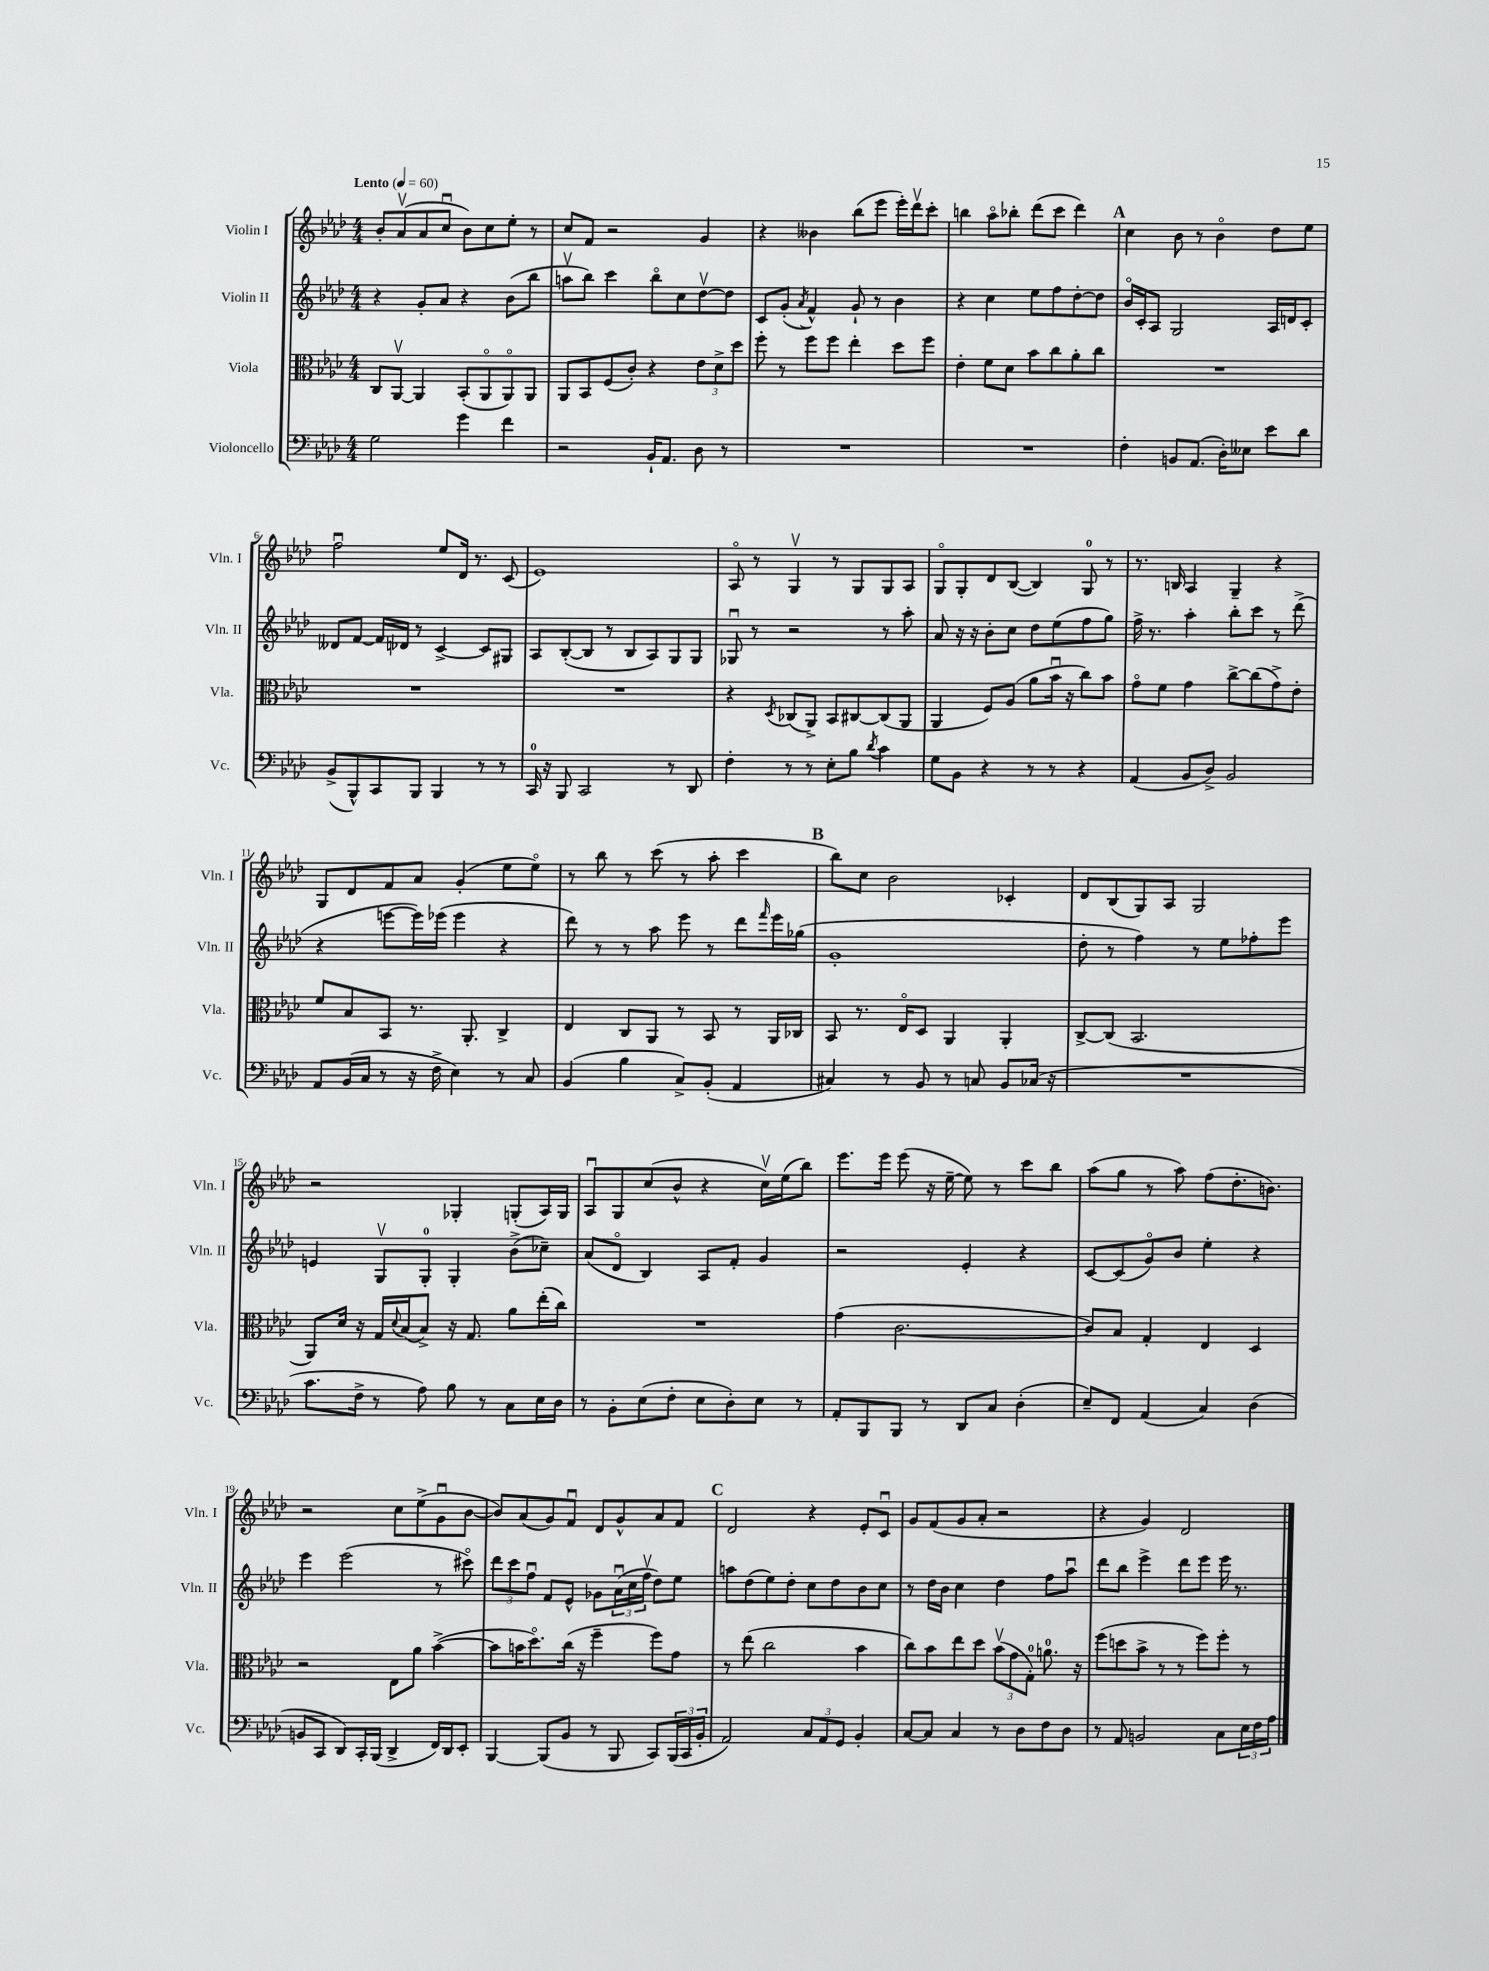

**kern	**kern	**kern	**kern
*staff4	*staff3	*staff2	*staff1
*clefF4	*clefC3	*clefG2	*clefG2
*k[b-e-a-d-]	*k[b-e-a-d-]	*k[b-e-a-d-]	*k[b-e-a-d-]
*M4/4	*M4/4	*M4/4	*M4/4
*MM60	*MM60	*MM60	*MM60
2G\	8C/L	4r	8b-'/L
.	[8AA-v/J	.	(8a-v/
.	4AA-/]	8g'/L	8a-/
.	.	8a-/J	8ccu/J
4g\	(8BB-'/L	4r	8b-\L)
.	8AA-o/	.	8cc\
4f\	8AA-o/)	(8b-\L	8ee-'\J
.	8AA-/J	8bb-\J	8r
=	=	=	=
2r	8AA-/L	8aav\L	8cc/L
.	8BB-/	8bb-\J)	8f/J
.	(8F/	4ccc\	2r
.	8c'/J)	.	.
16BB-`/LK	4r	8bb-o\L	.
8.AA-/J	.	.	.
.	.	8cc\	.
8D-\	12e-\L	[8dd-v\	4g/
.	12d-^\	.	.
8r	.	8dd-\]J	.
.	12dd-\J	.	.
=	=	=	=
1r	8ff'\	8c/L	4r
.	8r	(8g'/J	.
.	.	8qa-/	.
.	8ff\L	4f^^/)	4b--\
.	8ff\J	.	.
.	4ee-'\	8g`/	(8bb-\L
.	.	8r	8eee-\J
.	8dd-\L	4b-\	16eee-'\LL)
.	.	.	16ddd-v\J
.	8ff\J	.	8ccc'\J
=	=	=	=
1r	4e-'\	4r	4bb\
.	8f\L	4cc\	8aa-o\L
.	8d-\J	.	8bb-'\J
.	8b-\L	8ee-\L	(8ddd-\L
.	8cc\	8ff\	8ccc\J
.	8a-'\	[8dd-'\	4ddd-\)
.	8cc\J	8dd-\]J	.
=	=	=	=
4F'\	1r	16b-o/LL	4cc\
.	.	16c'/J	.
.	.	8A-/J	.
8BB/L	.	2G/	8b-\
(8.AA-/J	.	.	8r
.	.	.	4b-o\
16D-'\LK)	.	.	.
8E--\J	.	.	.
8e-\L	.	16A-/LL	8dd-\L
.	.	16d/J	.
8d-\J	.	8c'/J	8ee-\J
=	=	=	=
(8BB-^/L	1r	8d--/L	2ffu\
8BBB-^^/)	.	[8f/J	.
8CC/	.	16f/]LL	.
.	.	16d-/JJ	.
8BBB-/J	.	8r	.
4BBB-/	.	[4c^/	8ee-/L
.	.	.	16d-/Jk
.	.	.	8.r
8r	.	8c/]L	.
8r	.	8G#/J	(8c/
=	=	=	=
16CC/	1r	8A-/L	1e-)
16r	.	.	.
8BBB-/	.	([8B-'/	.
2CC/	.	8B-/]J	.
.	.	8r	.
.	.	8B-/L	.
.	.	8A-/)	.
8r	.	8G/	.
8DD-/	.	8G/J	.
=	=	=	=
4F'\	4r	8G-u/	8A-o/
.	.	8r	8r
.	8qD-/	.	.
8r	(8C-/L	2r	4Gv/
8r	8AA-^/J)	.	.
8E-'\L	8BB-/L	.	8r
8B-\J	[8C#/	.	8G/L
8qd-/	.	.	.
4c\	(8C#/]	8r	8G/
.	8AA-/J	8aa-'\	8A-/J
=	=	=	=
8G\L	4AA-/	8a-/	8Go/L
8BB-\J	.	16r	8G'/
.	.	16r	.
4r	8F/L)	8b-'\L	8d-/
.	(8A-/J	8cc\J	([8B-/J
8r	8a-\L	8dd-\L	4B-/])
8r	16b-u\Jk	(8ee-\	.
.	16r	.	.
4r	8cc\L)	8ff\	8G/
.	8b-\J	8gg\J)	8r
=	=	=	=
(4AA-/	8go\L	16ff^\	8.r
.	.	8.r	.
.	8f\J	.	.
.	.	.	16B/
8BB-/L	4g\	4aa-'\	4A-/
8D-^/J)	.	.	.
2BB-/	[8cc^\L	8bb-'\L	4G~/
.	(8cc\]	8ccc\J	.
.	8g^\)	8r	4r
.	8e-'\J	(8ddd-^\	.
=	=	=	=
8AA-/L	8f/L	4r	8G/L
(16BB-/L	8B-/	.	8d-/
16C/JJ	.	.	.
8r	8BB-/J	[8eee\L	8f/
16r	8.r	16eee\]L)	8a-/J
16F^\	.	(16eee-\JJ	.
4E-\)	.	4eee-\	(4g'/
.	8.AA-'/	.	.
8r	4C^/	4r	8ee-\L
8C/	.	.	8ee-o\J)
=	=	=	=
(4BB-/	4E-/	8ddd-\)	8r
.	.	8r	8bb-\
4B-\	8C/L	8r	8r
.	8AA-/J	8aa-\	(8ccc\
8C^/L)	8r	8eee-\	8r
(8BB-'/J	8BB-/	8r	8aa-'\
4AA-/	8r	8ddd-\L	4ccc\
.	.	16qqfff/	.
.	16AA-/LL	16eee-\L	.
.	16C-/JJ	(16gg-\JJ	.
=	=	=	=
4C#/)	8BB-/	1g'	8bb-\L)
.	8.r	.	8cc\J
8r	.	.	2b-\
.	16E-o/LK	.	.
8BB-/	8D-/J	.	.
8r	4AA-/	.	.
8C/	.	.	.
8BB-/L	4AA-'/	.	4c-'/
(16C-/Jk	.	.	.
16r	.	.	.
=	=	=	=
1r	[8C^/L	8dd-'\	8d-/L
.	(8C/]J	8r	(8B-/
.	2.BB-/	4ff\)	8G/)
.	.	.	8A-/J
.	.	8r	2G/
.	.	8ee-\L	.
.	.	8ff-'\	.
.	.	8eee-\J	.
=	=	=	=
8.c\L	8AA-/L)	4e/	2r
.	16d-/Jk	.	.
16F^\Jk	16r	.	.
8r	16G/LL	8Gv/L	.
.	8qqd-/	.	.
.	(16B-/J	.	.
8A-\)	8B-^/J)	8G'/J	.
8B-\	16r	4G'/	4G-'/
.	8.G/	.	.
8r	.	.	.
8C\L	8a-\L	(8b-^\L	(8G'/L
16E-\L	(16ee-'\L	8cc-~\J)	16A-/L)
16D-\JJ	16cc\JJ)	.	16G/JJ
=	=	=	=
8r	1r	(8a-/L	8A-u/L
8BB-'\L	.	8d-o/J	8G/
(8E-\	.	4B-/)	(8cc/
8F'\J	.	.	8b-^^/J
8E-\L	.	8A-/L	4r
8D-'\)	.	8f'/J	.
8E-\J	.	4g/	16ccv\LL)
.	.	.	(16ee-\J
8r	.	.	8bb-\J)
=	=	=	=
8AA-'/L	(4g\	2r	8.eee-\L
8BBB-/	.	.	.
.	.	.	16eee-\Jk
8BBB-/J	[2.c\	.	(8eee-\
8r	.	.	16r
.	.	.	[16ee-~\
8DD-/L	.	4e-'/	8ee-\])
8C/J	.	.	8r
(4D-'\	.	4r	8ccc\L
.	.	.	8bb-\J
=	=	=	=
8E-~/L)	8c/]L)	[8c/L	(8aa-\L
8FF/J	8B-/J	(8c/]	8gg\J
(4AA-/	4G'/	8go/)	8r
.	.	8b-/J	8aa-\)
4C/)	4E-/	4ee-'\	(8ff\L
.	.	.	8.dd-'\
(4D-\	4D-/	4r	.
.	.	.	8.b\J)
=	=	=	=
8BB/L	2r	4eee-\	2r
8CC/J	.	.	.
8DD-/L)	.	(2eee-\	.
16CC'/L	.	.	.
(16BBB-/JJ	.	.	.
4DD-^/	8E-\L	.	8cc\L
.	8a-\J	.	(8ee-^\
16FF/LL)	([4b-^\	8r	8gu\
16DD-/J	.	.	.
8EE-'/J	.	8ccc#o\)	[8b-\J
=	=	=	=
[4BBB-/	8b-\]L	12ddd-\L	8b-/]L)
.	.	12ccc\	.
.	16b\K	.	(8a-/
.	.	12ffu\J	.
.	8.dd-o\)	.	.
(8BBB-/]L	.	8f/L	8g/)
8BB-/J	(16cc\Jk	8e-^^/J	8fu/J
.	16r	.	.
8r	4ff~\	8g-\L	8d-/L
8BBB-/	.	(24a-u\L	8g^^/
.	.	24cc\	.
.	.	24ffv\JJ	.
8CC/L)	8ff\L)	8dd-\L)	8a-/
(24BBB-/L	8g\J	8ee-\J	8f/J
24CC/	.	.	.
24BB-'/JJ	.	.	.
=	=	=	=
2AA-/)	8r	8aa\L	2d-/
.	(8ee-\	(8dd-\	.
.	2cc\	8ee-\)	.
.	.	8dd-'\J	.
12C/L	.	8cc\L	4r
12AA-/	.	.	.
.	.	8dd-\	.
12GG/J	.	.	.
4BB-'/	4b-\	8b-\	8e-'/L
.	.	8cc\J	8cu/J
=	=	=	=
[8C/L	8cc\L)	8r	8g/L
8C/]J	8b-\	16dd-\LL	(8f/
.	.	16b-\JJ	.
4C/	8ee-\	4cc\	8g/
.	8dd-\J	.	8a-'/J
8r	(12b-v\L	4dd-\	2r
.	12g\	.	.
8D-\L	.	.	.
.	12G'\J)	.	.
8F\	8.a\	8ff\L	.
8D-\J	.	8aa-u\J	.
.	16r	.	.
=	=	=	=
8r	(8ff\L	8ddd-\L	4r
8AA-/	8dd\	8bb-\J	.
2BB/	8b-^\J	4eee-^\	4g/)
.	8r	.	.
.	8r	8ddd-\L	2d-/
.	8ff\L)	8eee-\J	.
8C\L	8ff'\J	16eee-\	.
.	.	8.r	.
24E-\L	8r	.	.
24F\	.	.	.
24A-\JJ	.	.	.
==	==	==	==
*-	*-	*-	*-
